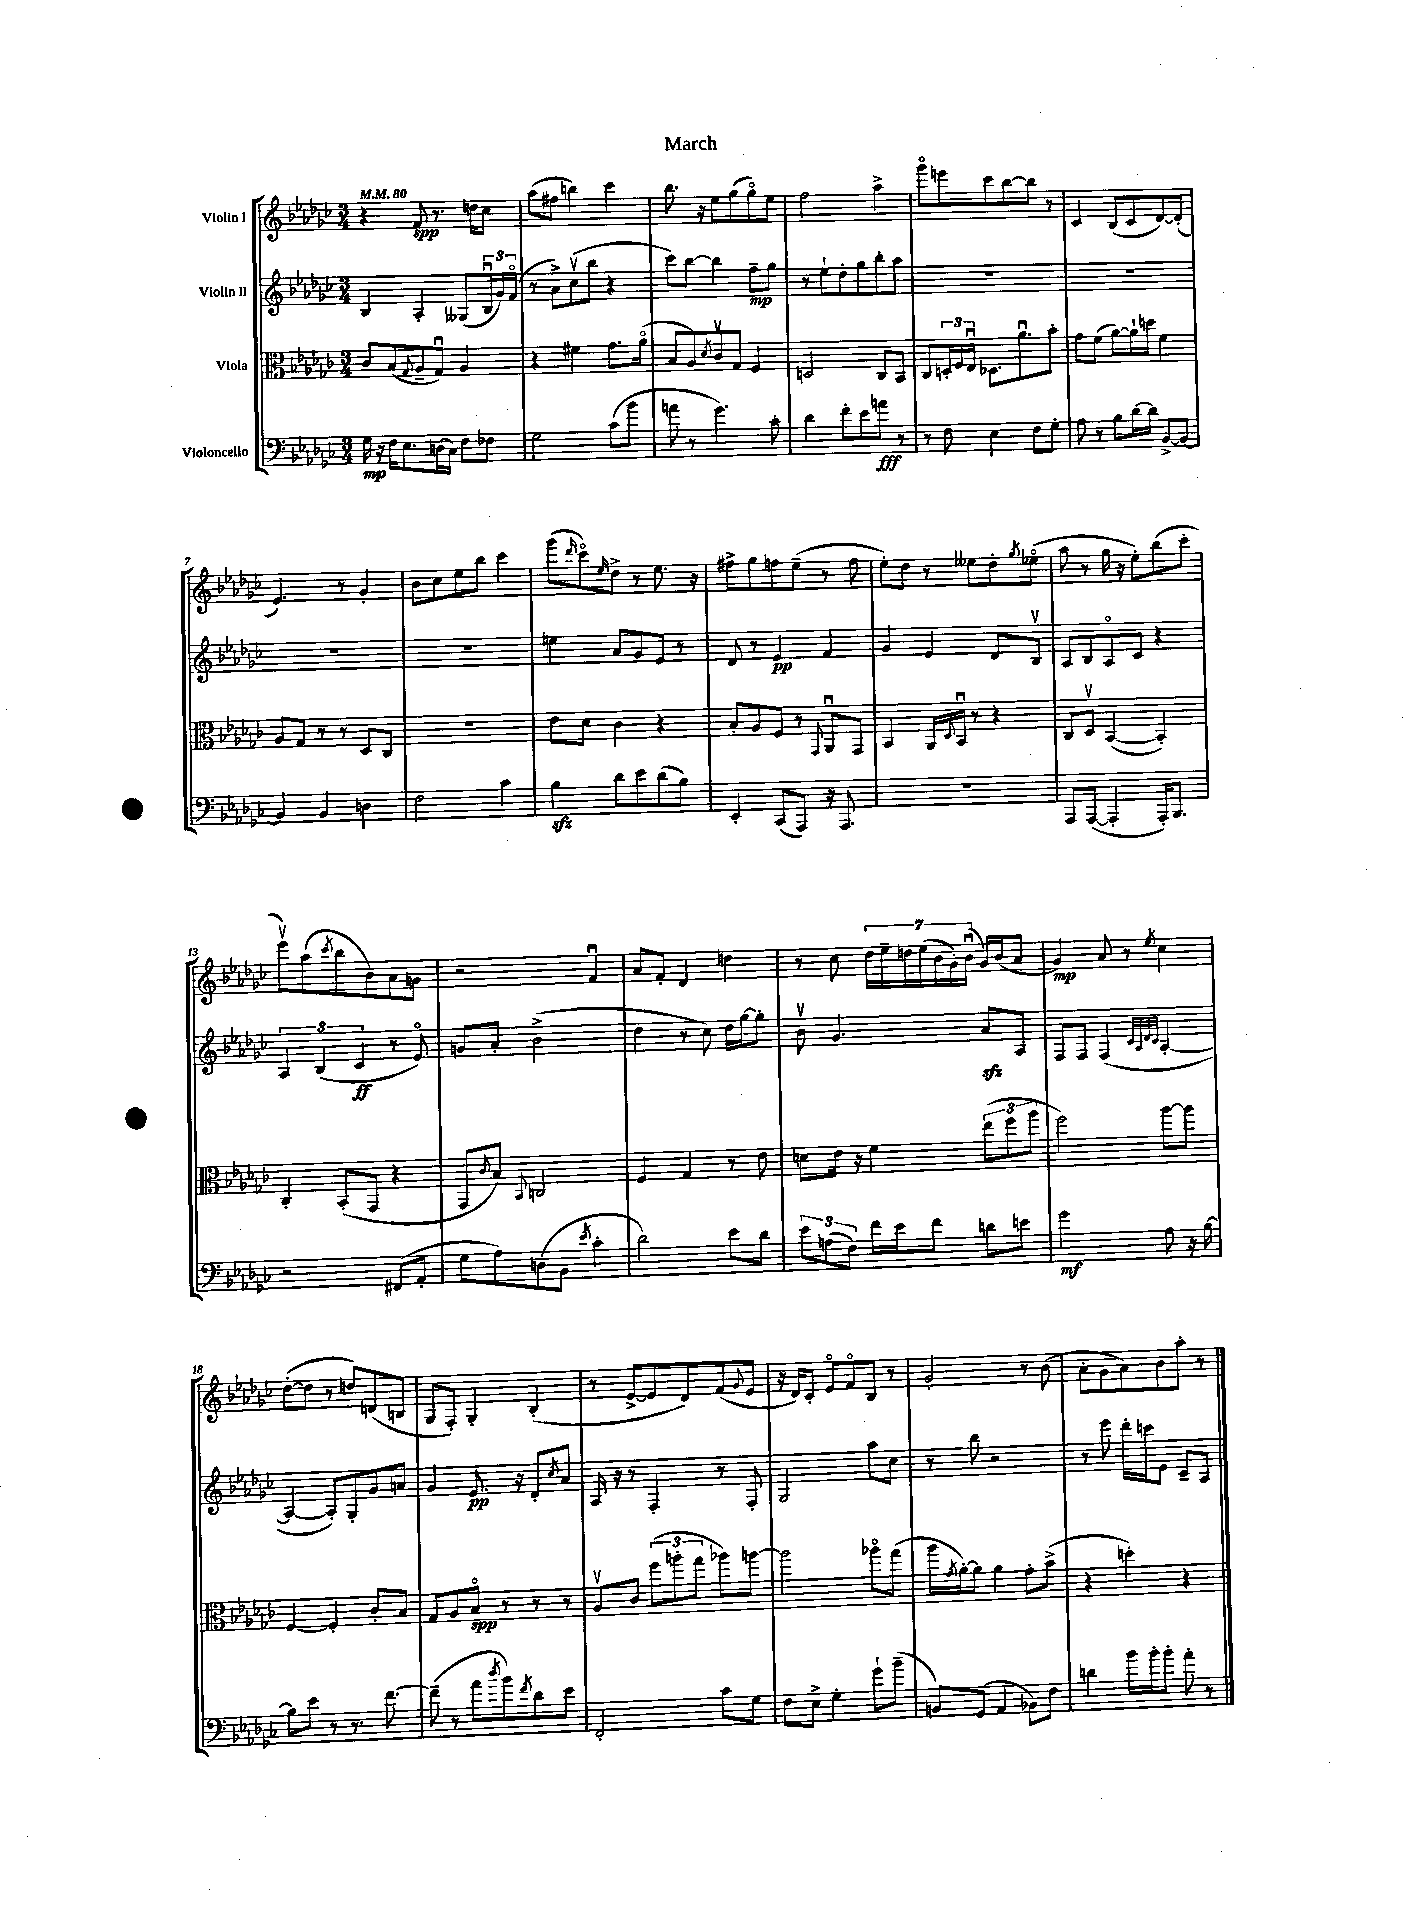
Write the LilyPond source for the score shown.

\header { title = "March" }
<<
\new StaffGroup <<
\new Staff = "s0" \with { instrumentName = "Violin I" } {
    \clef treble \key ges \major \numericTimeSignature \time 3/4 \tempo 4 = 80
    r4 f'8\spp r8. d''16 ces''8 |
    aes''8( fis''8 b''4) ces'''4 |
    bes''8. r16 ees''8 ges''8( ges''8\flageolet) ees''8 |
    f''2 aes''4-> |
    ges'''8\flageolet e'''8 ces'''8 bes''8~ bes''8 r8 |
    ces'4 bes8( ces'8 des'8~) des'8-.( |
    ees'4.) r8 ges'4-. |
    bes'8 ces''8 ees''8 bes''8 ces'''4 |
    ges'''8( \grace { des'''16 } ces'''8\flageolet) \grace { ees''16 } des''8-> r8 ees''8. r16 |
    fis''8-> ges''8 f''8 ees''8--( r8 f''8 |
    ees''8-.) des''8 r8 eeses''8 des''8-. \acciaccatura { ges''8 } ees''8\flageolet( |
    aes''8 r8 ges''16 r16 ees''8-.) bes''8( ces'''8-. |
    ees'''8\upbow) aes''8( \acciaccatura { ces'''8 } bes''8 bes'8) aes'8 g'8 |
    r2 f'4\downbow |
    aes'8 f'8-. des'4 d''4 |
    r8 ces''8 \tuplet 7/4 { des''16 ees''16-- d''16 ees''16( bes'16 ges'16-.) bes'16\downbow( } ges'16) bes'16( aes'8 |
    ges'4\mp) aes'8 r8 \acciaccatura { ees''8 } ces''4 |
    des''8~-.( des''8 r8 d''8) d'8( b8 |
    ges8 f8-.) ges4-. bes4-.( |
    r8 ees'8~-> ees'8 des'8) f'8( \appoggiatura { ges'8 } ees'8 |
    r16 des'16) ces'8-. ees'8\flageolet f'8\flageolet bes8 r8 |
    ges'2-. r8 bes'8( |
    aes'8-. ges'8 aes'8) bes'8 aes''8-. r8 \bar "|." |
}
\new Staff = "s1" \with { instrumentName = "Violin II" } {
    \clef treble \key ges \major \numericTimeSignature \time 3/4
    bes4 aes4-. geses8( \tuplet 3/2 { bes16\downbow ges'16) f'16\flageolet( } |
    r8 aes'8->) ces''8\upbow( bes''8 r4 |
    ces'''8) bes''8~ bes''4 f''8--\mp ges''8 |
    r8 ees''8-! des''8-. ges''8 bes''8-. aes''8 |
    R2. |
    R2. |
    R2. |
    R2. |
    e''4 aes'8 ges'8 ees'8 r8 |
    des'8 r8 ees'4\pp f'4 |
    ges'4 ees'4 des'8 bes8\upbow |
    aes8 bes8 aes8\flageolet ces'8 r4 |
    \tuplet 3/2 { aes4 bes4( ces'4\ff } r8 ees'8\flageolet) |
    g'8 aes'8-. bes'2->( |
    des''4 r8 ces''8) des''16 ges''16~ ges''8-. |
    bes'8\upbow ges'4. aes'8\sfz aes8 |
    f8 f8 f4( \grace { ces'32 aes32 des'32 ces'32 } aes4~-. |
    aes4~ aes8-.) ges8-. ges'8 a'8 |
    ges'4 ees'8.\pp r16 des'8-. \acciaccatura { ces''8 } aes'8 |
    aes16 r16 r8 f4-. r8 f8-. |
    ges2 aes''8 ces''8 |
    r8 bes''8 r2 |
    r8 ees'''8 des'''16-. c'''16 ees'8 ces'8-- aes8 \bar "|." |
}
\new Staff = "s2" \with { instrumentName = "Viola" } {
    \clef alto \key ges \major \numericTimeSignature \time 3/4
    ces'8 bes8( \appoggiatura { ges8 } aes8-- ges8\downbow) aes4 |
    r4 fis'4 ges'8. aes'16\flageolet( |
    bes8 aes8) \acciaccatura { des'8 } ces'8\upbow ges8 f4 |
    d2 ces8 bes,8 |
    ces8 \tuplet 3/2 { d16-. f16 ees16\downbow } des8. aes'8.\downbow bes'8-. |
    ges'8 f'8( aes'8~) aes'16-! d''16 f'4 |
    aes8 ges8 r8 r8 des8 ces8 |
    R2. |
    ees'8 des'8 ces'4 r4 |
    bes8-. aes8 f8 r8 \appoggiatura { ges,8 } aes,8\downbow ges,8 |
    bes,4 aes,16 \appoggiatura { des8 } bes,16\downbow r8 r4 |
    ces8 des8\upbow bes,4~( bes,4-.) |
    ces4-. bes,8-.( ges,8 r4 |
    ges,8 \acciaccatura { ces'8 } bes8) \appoggiatura { bes,8 } c2 |
    f4 ges4 r8 ees'8 |
    d'8 ees'16 r16 f'4 \tuplet 3/2 { ees''8( f''8 aes''8 } |
    f''2) aes''8~ aes''8 |
    f4~ f4-. ces'8-. bes8 |
    ges8 aes8 bes8\flageolet\spp r8 r8 r8 |
    aes8\upbow ces'8 \tuplet 3/2 { f''8( a''8-. ges''8 } aes''8) a''8~ |
    a''2 aes''8\flageolet ges''8( |
    aes''16 \acciaccatura { ges'8 } aes'16~-.) aes'8 aes'4 ges'8-. bes'8->( |
    r4 d''4-.) r4 \bar "|." |
}
\new Staff = "s3" \with { instrumentName = "Violoncello" } {
    \clef bass \key ges \major \numericTimeSignature \time 3/4
    ges16\mp r16 f16 ees8. d16( ces16) f8 fes8 |
    ges2 ces'8( bes'8 |
    a'8 r8 ges'4.) ces'8-. |
    des'4 f'8-. ees'8 a'8\fff r8 |
    r8 f8 ees4 f8 ges8-. |
    aes8 r8 bes8 des'16~ des'16 bes,8~-> bes,8~ |
    bes,4 bes,4 d4 |
    f2 ces'4 |
    bes4\sfz des'8 ees'8 des'8( bes8) |
    ees,4-. ces,8( aes,,8) r16 aes,,8. |
    R2. |
    aes,,8 aes,,8~( aes,,4-. aes,,16-.) bes,,8. |
    r2 fis,8( aes,8-. |
    ges8 aes8) d8( bes,8 \acciaccatura { ees'8 } ces'4-. |
    des'2) ees'8 des'8 |
    \tuplet 3/2 { ees'8 a8( f8) } f'16 ees'16 f'8 d'8 e'8 |
    ges'2\mf aes8 r16 bes16~ |
    bes8 ees'8 r8 r8. f'8.~ |
    f'8--( r8 aes'8 \acciaccatura { des''8 } bes'8) \acciaccatura { f'8 } des'8 ees'8 |
    f,2-. ces'8 ges8 |
    f8 ees8-> ges4-. ges'8-! bes'8--( |
    b,8) ges,8( aes,4 bes,8) f8 |
    d'4 bes'16 bes'16-. bes'8-. aes'8-. r8 \bar "|." |
}
>>
>>
